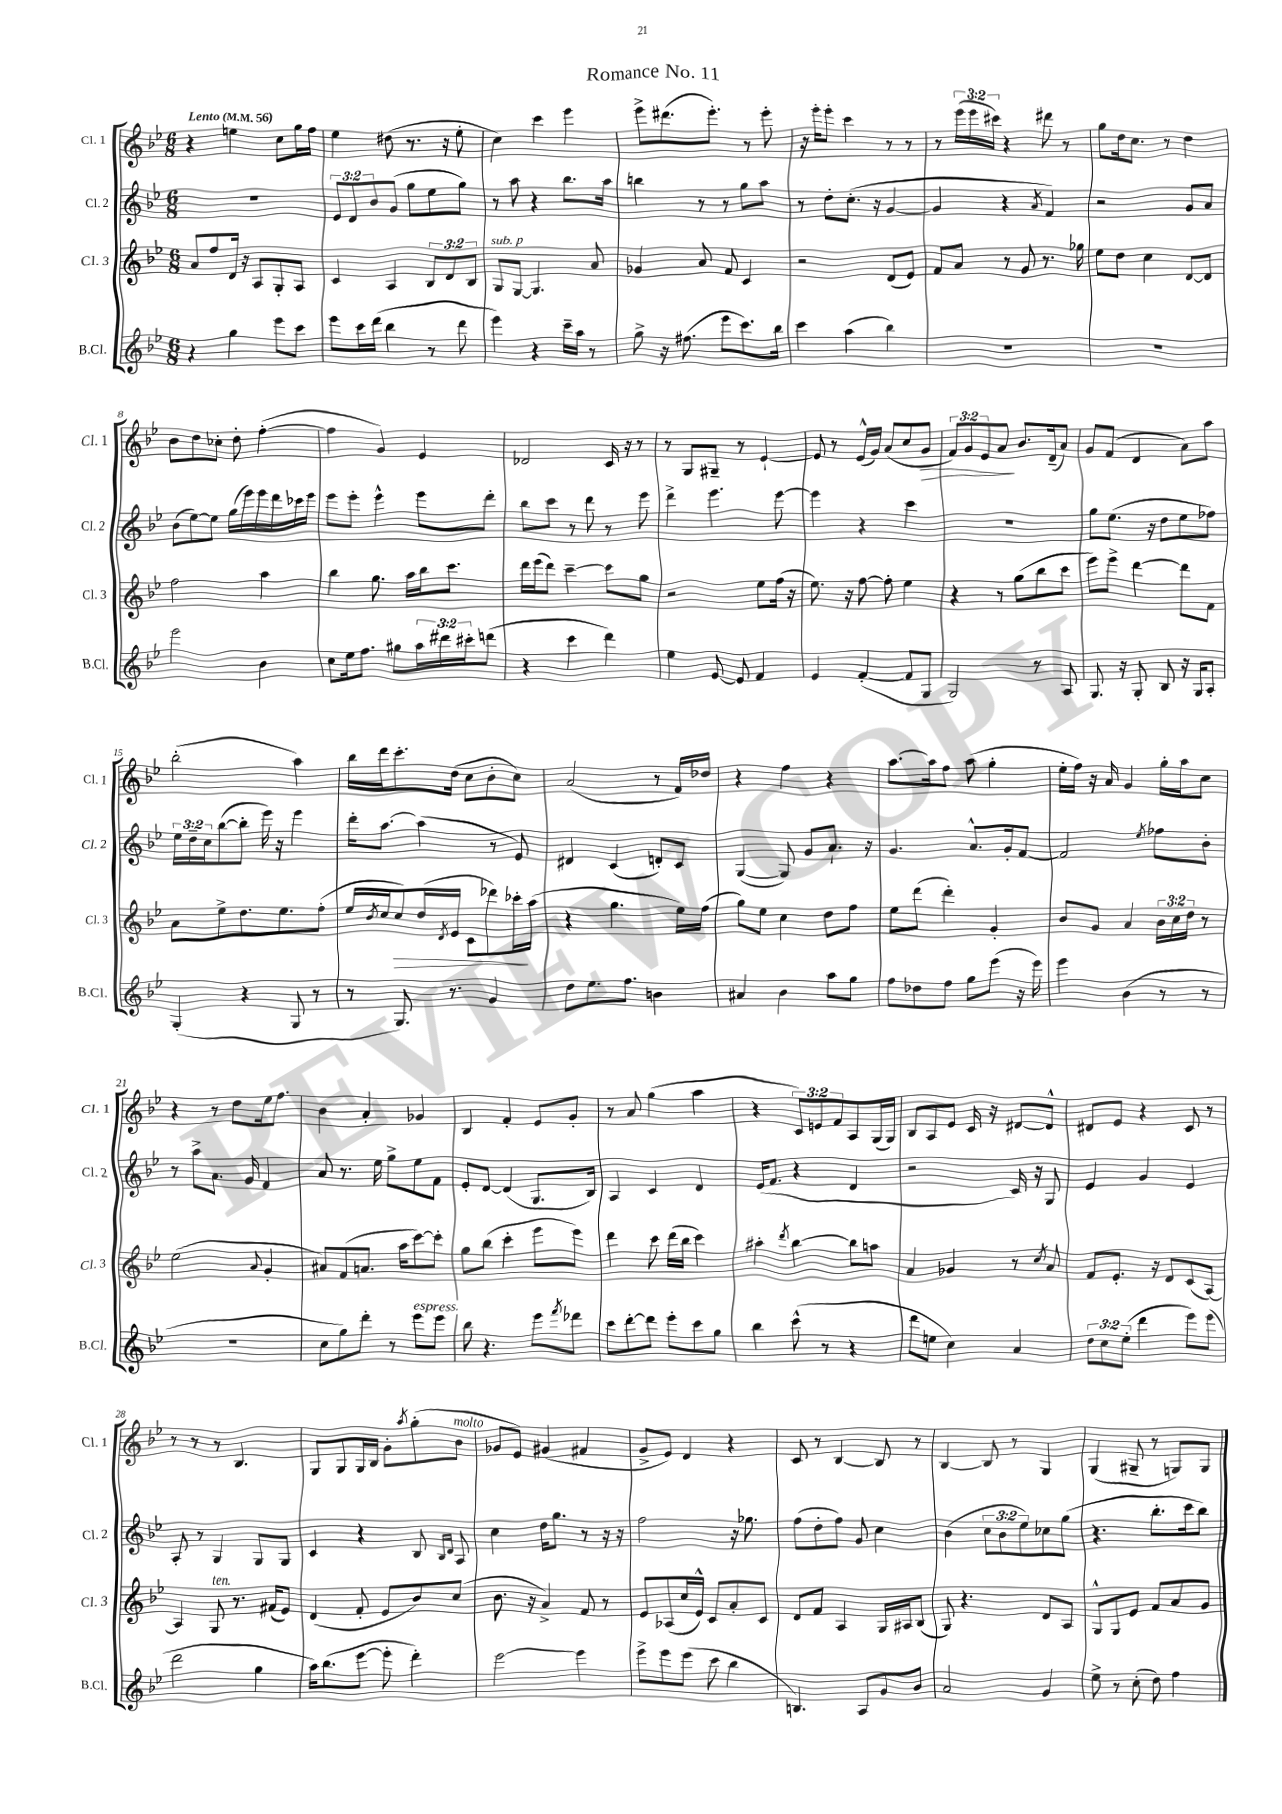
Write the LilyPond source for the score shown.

\header { title = "Romance No. 11" }
<<
\new StaffGroup <<
\new Staff = "s0" \with { instrumentName = "Cl. 1" shortInstrumentName = "Cl. 1" } {
    \clef treble \key bes \major \numericTimeSignature \time 6/8 \override Staff.TupletNumber.text = #tuplet-number::calc-fraction-text \tempo "Lento" 4 = 56
    r4 e''4 c''8 g''16 f''16 |
    ees''4 dis''8( r8. r16 ees''8-. |
    c''4) c'''4 ees'''4 |
    ees'''8-> dis'''8.( ees'''8.-.) r8 ees'''8-. |
    r16 ees'''16-. ees'''8-. c'''4 r8 r8 |
    r8 \tuplet 3/2 { ees'''16( ees'''16 cis'''16) } r4 dis'''8 r8 |
    g''8 d''16 c''8. r8 d''4 |
    bes'8 d''8 ces''8-. d''8-. f''4~-.( |
    f''4 g'4) ees'4 |
    des'2 c'16 r16 r8 |
    r8 g8 gis8-- r8 ees'4~-! |
    ees'8 r8 ees'16-^( g'16) a'8( c''8 g'8\> |
    \tuplet 3/2 { f'8) g'8 ees'8 } a'8\! bes'8. d'16--( a'8) |
    g'8 f'8( d'4 a'8) a''8 |
    bes''2-.( a''4) |
    bes''16 d'''16 c'''8.-. d''16( c''8 bes'8-. c''8) |
    a'2( r8 f'16) des''16 |
    r4 f''4 r4 |
    a''8.~ a''16 f''8 a''8( g''4-. |
    ees''16-. f''16) r16 a'16 g'4 g''16-. a''16 c''8 |
    r4 r8 d''8 ees''16 f''8. |
    bes'4 a'4-. ges'4 |
    bes4 f'4-. ees'8 g'8-. |
    r8 a'8 g''4( a''4 |
    r4 \tuplet 3/2 { c'8) e'8 f'8 } a8 g16( g16) |
    bes8 a8 ees'8 c'16 r16 dis'8~ dis'8-^ |
    dis'8 ees'8 r4 c'8 r8 |
    r8 r8 r8 bes4. |
    g8 g8 g16 bes16 g'8-. \acciaccatura { a''8 } g''8-.( bes'8^\markup { \italic "molto" } |
    ges'8 ees'8) gis'4( fis'4 |
    g'8-> ees'8) d'4 r4 |
    c'8 r8 bes4~ bes8 r8 |
    bes4~ bes8 r8 g4 |
    g4( gis8-- r8 g8) g8 \bar "|." |
}
\new Staff = "s1" \with { instrumentName = "Cl. 2" shortInstrumentName = "Cl. 2" } {
    \clef treble \key bes \major \numericTimeSignature \time 6/8 \override Staff.TupletNumber.text = #tuplet-number::calc-fraction-text
    R2. |
    \tuplet 3/2 { ees'8 d'8 bes'8 } g'8( g''8 ees''8 g''8) |
    r8 a''8 r4 bes''8. a''16 |
    b''4 r8 r8 g''8 a''8 |
    r8 d''8-. c''8.-.( r16 g'4~ |
    g'4 r4 \acciaccatura { a'8 } f'4) |
    r2 g'8 a'8 |
    bes'8( ees''8~) ees''8 g''16( ees'''16) ees'''16 d'''16 ces'''16 ees'''16 |
    ees'''8 ees'''8-. ees'''4-^ ees'''8 d'''8-. |
    bes''8 c'''8 r8 d'''8 r8 ees'''8 |
    d'''4-> ees'''4. ees'''8~ |
    ees'''4 r4 c'''4 |
    r2. |
    g''8 ees''8.( r16 d''8 ees''8 fes''8) |
    \tuplet 3/2 { ees''16 d''16-- c''16 } bes''8~( bes''8-. ees'''16) r16 ees'''4 |
    d'''16-. a''8.~ a''4( r8 ees'8) |
    dis'4 c'4( d'8-.) c'8 |
    g4~( g8) g'8 a'8.-! r16 |
    g'4. a'8.-^ g'16-. f'8~ |
    f'2 \acciaccatura { ees''8 } fes''8 bes'8-. |
    r8 a''8-> a'8. g'16 f'4 |
    a'8 r8. ees''16 g''8-> ees''8 f'8 |
    ees'8-. d'8~ d'4( g8. bes16) |
    a4 c'4 d'4 |
    ees'16( f'8. r4 d'4 |
    r2 c'16) r16 g8 |
    ees'4 g'4 ees'4 |
    a8-. r8 g4 g8 g8 |
    c'4 r4 bes8 \grace { bes16 d'16 } a8 |
    c''4 d''16 g''8. r8 r16 r16 |
    f''2 r16 ges''8. |
    f''8( d''8-. f''8) g'8 c''4 |
    bes'4( \tuplet 3/2 { c''8 bes'8 ees''8) } ces''8 g''8( |
    r4. bes''8.-. c'''16 bes''8) \bar "|." |
}
\new Staff = "s2" \with { instrumentName = "Cl. 3" shortInstrumentName = "Cl. 3" } {
    \clef treble \key bes \major \numericTimeSignature \time 6/8 \override Staff.TupletNumber.text = #tuplet-number::calc-fraction-text
    a'8 f''8 d'16 r16 a8 g8-. a8 |
    c'4 a4 \tuplet 3/2 { bes8 d'8 bes8 } |
    g8^\markup { \italic "sub. p" } g8~ g4. a'8 |
    ges'4 a'8 f'8 c'4 |
    r2 d'8( ees'8) |
    f'8 a'8 r8 g'8 r8. ges''16 |
    ees''8 d''8 c''4 d'8~ d'8 |
    f''2 a''4 |
    bes''4 g''8. a''16 bes''16 c'''8. |
    d'''16 ees'''16( d'''8) c'''4~-- c'''8 g''8 |
    r2 ees''8 f''16( r16 |
    ees''8.) r16 f''8~ f''8-. ees''4 |
    r4 r8 g''8( bes''8 c'''8 |
    ees'''8) ees'''8-> d'''4~ d'''8 f'8 |
    a'8 ees''8-> d''8. ees''8. f''8-.( |
    ees''16 \acciaccatura { bes'8 } c''16 c''8\>) d''16( \acciaccatura { d'8 } ees'16 c'8 des'''8) ces'''16-.\! a''16( |
    r4 g''4. ees''16) f''16( |
    g''8) ees''8 c''4 d''8 f''8 |
    ees''8 d'''8( d'''4-.) g'4-. |
    bes'8 g'8 a'4 \tuplet 3/2 { bes'16 c''16 d''16 } r8 |
    ees''2( \appoggiatura { a'8 } g'4-. |
    ais'8) f'8( a'8. a''16 c'''8~) c'''8-. |
    g''8 bes''8( c'''4-. ees'''8 ees'''8) |
    d'''4 c'''8 d'''16( bes''16 c'''4) |
    ais''4-. \acciaccatura { d'''8 } bes''4~ bes''8 a''8 |
    a'4 ges'4 r8 \acciaccatura { c''8 } a'8 |
    f'8 ees'8.-. r16 d'8 c'8( a8~) |
    a4 g8^\markup { \italic "ten." } r8. fis'16( ees'8) |
    d'4( f'8-. ees'8 bes'8) c''8( |
    bes'8. r16 a'4->) f'8 r8 |
    ees'8 aes8( c''16 ees'16-^) c'8 a'8-. c'8 |
    d'8 f'8 a4 g16 ais16 bes8( |
    g8) r4. d'8 a8 |
    g8-^ g8 ees'8 f'8 a'8 g'8 \bar "|." |
}
\new Staff = "s3" \with { instrumentName = "B.Cl." shortInstrumentName = "B.Cl." } {
    \clef treble \key bes \major \numericTimeSignature \time 6/8 \override Staff.TupletNumber.text = #tuplet-number::calc-fraction-text
    r4 g''4 ees'''8 c'''8 |
    ees'''8 c'''16 d'''16( bes''4 r8 d'''8 |
    ees'''4) r4 c'''16-- a''16 r8 |
    g''8-> r16 fis''8.( ees'''8 c'''8.) bes''16 |
    c'''4 a''4( bes''4) |
    R2. |
    R2. |
    ees'''2 bes'4 |
    c''8 ees''16 f''8. gis''8 \tuplet 3/2 { a''16 dis'''16 cis'''16-. } d'''8( |
    r4 c'''4 d'''4) |
    ees''4 ees'8~ ees'8 f'4 |
    ees'4 f'4~-.( f'8 g8 |
    g2) r8 a8 |
    g8. r16 g8-. bes8 r16 g16 a8-. |
    g4-.( r4 g8 r8 |
    r8 g8.) r8. g'4 |
    d''8 ees''8. f''8. b'4 |
    ais'4 bes'4 a''8 g''8 |
    f''8 des''8 f''8 g''8 ees'''8( r16 ees'''16) |
    ees'''4 bes'4( r8 r8 |
    R2. |
    c''8 g''8) d'''8-. r8 ees'''8^\markup { \italic "espress." } ees'''8 |
    bes''8 r4. ees'''8 \acciaccatura { f'''8 } des'''8 |
    c'''8 d'''8~-. d'''8 ees'''8-. c'''8 g''8 |
    bes''4 c'''8-^( r8 r4 |
    d'''8 e''8 c''4) a'4 |
    \tuplet 3/2 { d''8 c''8 ees''8-.( } d'''4 ees'''8) ees'''8( |
    d'''2 g''4 |
    a''16) bes''8.( ees'''8~ ees'''8-. d'''4-.) |
    ees'''2~ ees'''4 |
    ees'''8-> ees'''8 ees'''8( c'''8 bes''4 |
    b4.) a8 g'8 bes'8 |
    a'2 g'4 |
    ees''8-> r8 c''8-.( d''8) f''4 \bar "|." |
}
>>
>>
